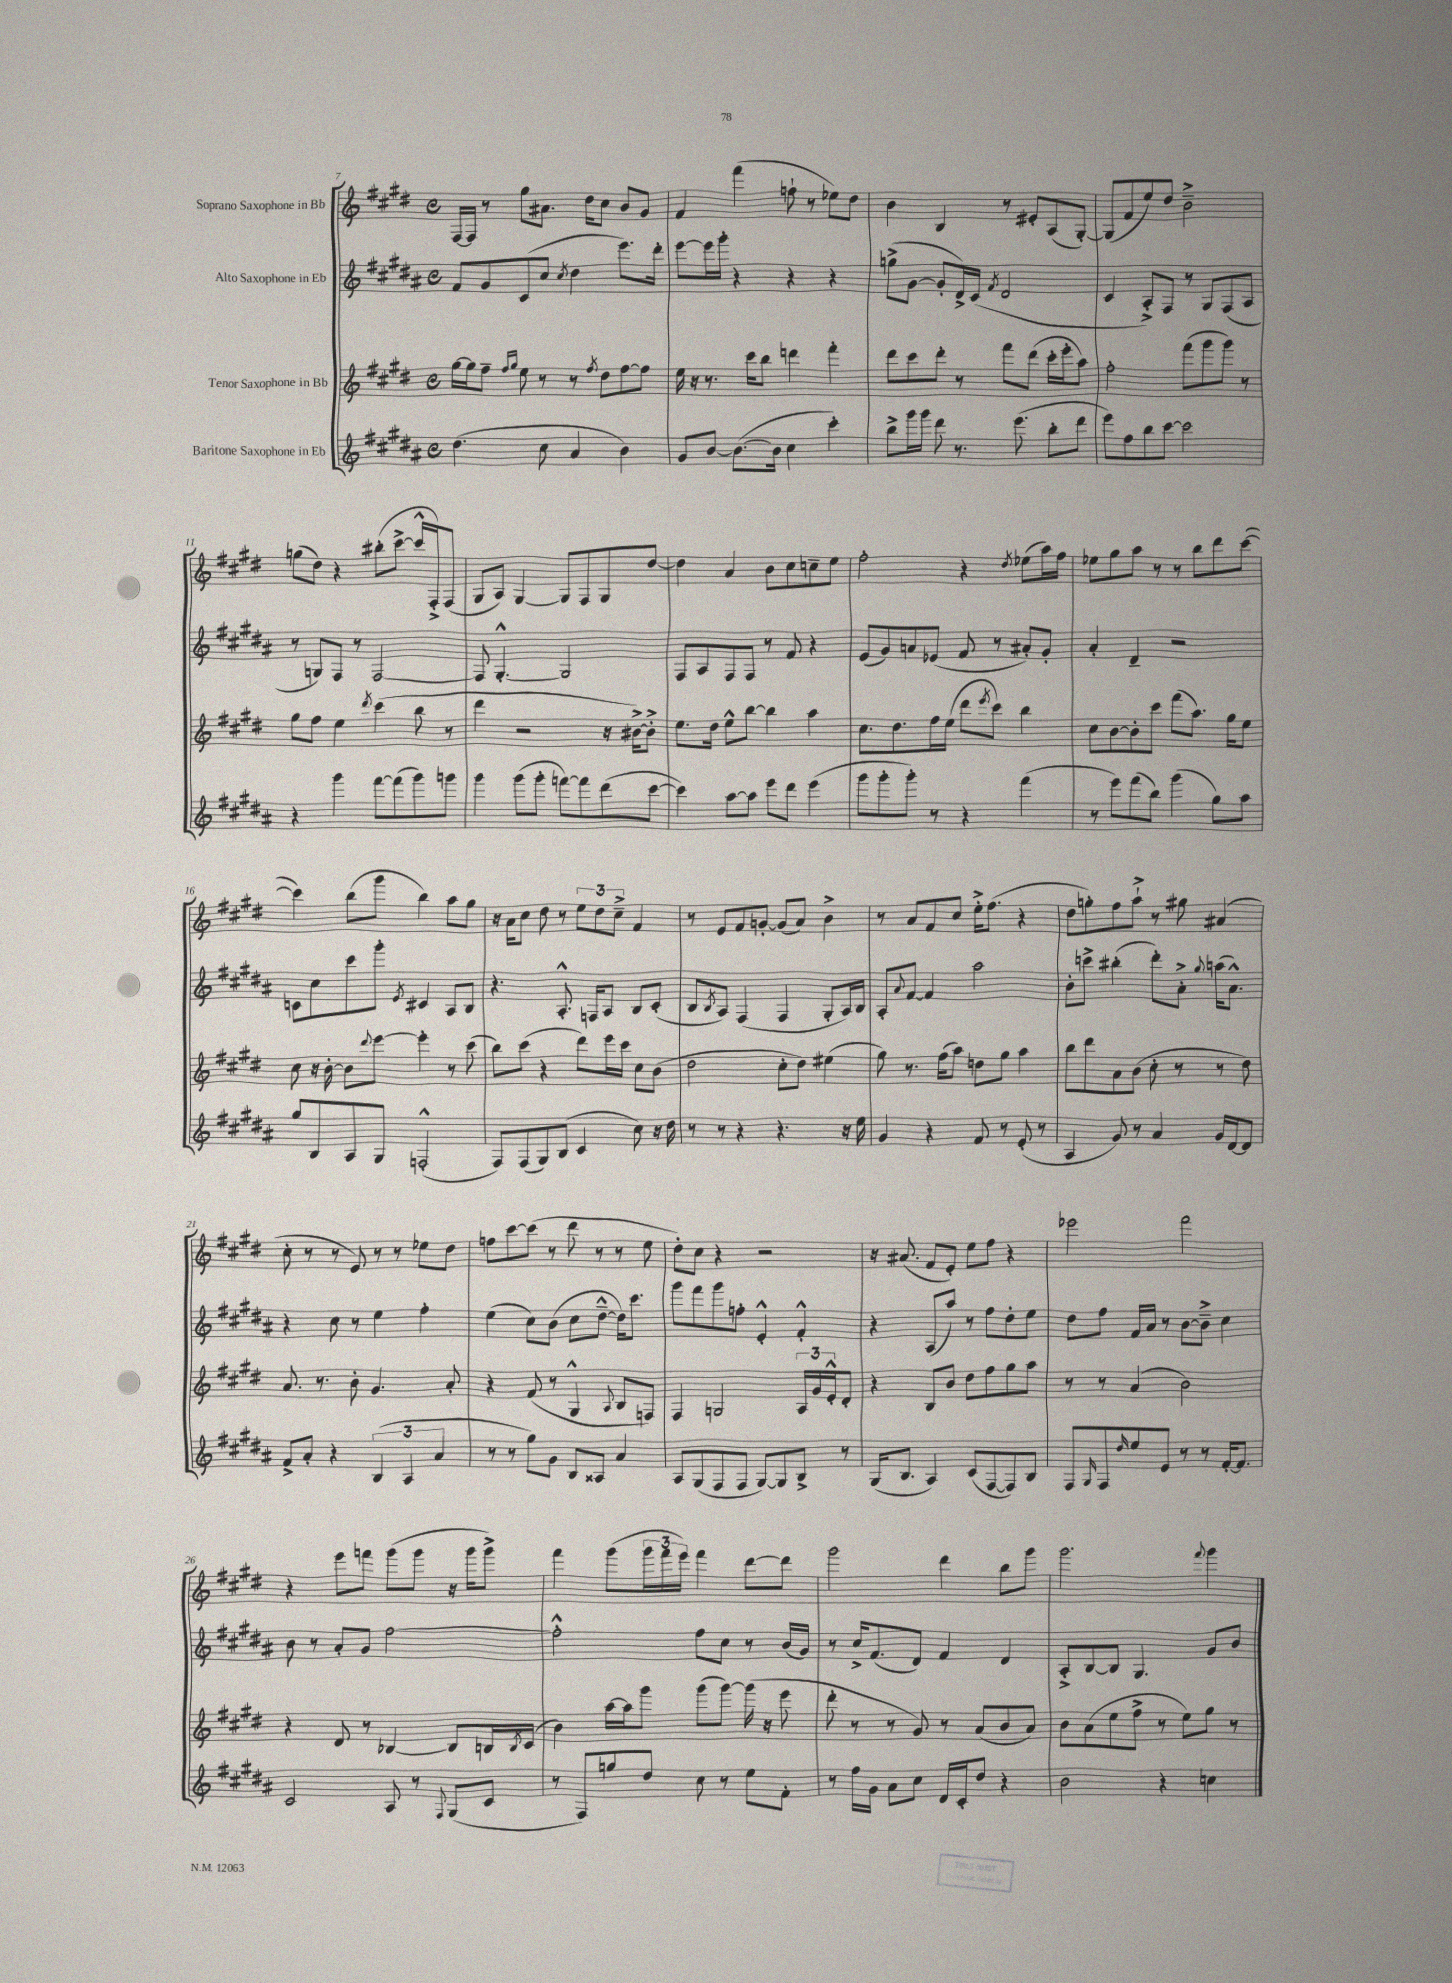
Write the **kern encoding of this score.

**kern	**kern	**kern	**kern
*staff4	*staff3	*staff2	*staff1
*clefG2	*clefG2	*clefG2	*clefG2
*k[f#c#g#d#a#]	*k[f#c#g#d#]	*k[f#c#g#d#a#]	*k[f#c#g#d#]
*M4/4	*M4/4	*M4/4	*M4/4
*met(c)	*met(c)	*met(c)	*met(c)
(4.dd#	[16gg#	8f#	[16F#
.	16gg#]	.	16F#]
.	8ff#~	8g#	8r
.	16qqff#	.	.
.	16qqgg#	.	.
.	8ee	(8c#	8gg#
8cc#	8r	8cc#	8.a#
.	.	8qcc#	.
4a#	8r	4dd#	.
.	.	.	16dd#
.	8qff#	.	.
.	8dd#	.	8cc#
4b)	[8ff#	8.eee)	8b
.	8ff#]	.	8g#
.	.	16ddd#'	.
=	=	=	=
8g#	16ee	[8eee	4f#
.	16r	.	.
[8b	8.r	16eee]	.
.	.	16ggg#'	.
(8.b_	.	4r	(4fff#
.	16ccc#	.	.
.	8bb	.	.
16b]	.	.	.
4cc#	4ddd	4r	8ff`
.	.	.	8r
4ccc#')	4fff#'	4r	8ee-)
.	.	.	8dd#
=	=	=	=
8bb^	8ddd#	(8gg^	4b
16ggg#	8ccc#	[8g#	.
16ggg#	.	.	.
8ddd#	8ddd#'	8g#']	4B
8.r	8r	16d#^)	.
.	.	(16c#	.
.	.	8qf#	.
.	8fff#	2d#	8r
(8.eee	.	.	.
.	(8ddd#	.	8e#'
8bb'	16ccc#'	.	(8A
.	16eee'	.	.
8ddd#	8aa)	.	[8G#')
=	=	=	=
8eee)	2ff#'	4c#	(8G#]
8ff#	.	.	8f#
8bb	.	8A#'^)	8ee)
[8ccc#	.	8F#	8dd#
2ccc#]	(8fff#	8r	2b~^
.	8ggg#	8G#	.
.	8ggg#)	(8F#	.
.	8r	8A#	.
=	=	=	=
4r	8gg#	8r	(8gg
.	8ff#	8G)	8dd#)
4ggg#	4ee	8F#	4r
.	.	8r	.
.	8qddd#	.	.
[8fff#	(4ccc#	[2F#	(8bb#'
(8fff#]	.	.	[8ccc#^
8ggg#)	8bb	.	16ccc#^^]
.	.	.	16F#'^)
8ggg	8r	.	(8F#
=	=	=	=
4ggg#	4ddd#	8F#]	8G#
.	.	[4.G#'^^	8A)
(8ggg#	2r	.	[4G#
8ggg#'	.	.	.
[8fff)	.	2G#]	8G#]
8fff]	.	.	8F#
(8ddd#	16r	.	8G#
.	[16b#^)	.	.
[8ccc#	8b#'^]	.	[8dd#
=	=	=	=
4ccc#])	8.ee	8F#	4dd#]
.	.	8A#	.
.	16dd#	.	.
[8aa#	8ee^^	8F#	4a
8aa#]	[8bb	8F#	.
8eee	4bb]	8r	8b
8ddd#	.	8f#	8cc#
(4eee	4aa	4r	8cc~
.	.	.	8ee
=	=	=	=
8ggg#	8.cc#	(8e	2ff#'
8ggg#'	.	8g#)	.
.	8.dd#	.	.
8ggg#')	.	8a	.
8r	16ff#	(8e-	.
.	(16ee	.	.
4r	8ddd#	8f#	4r
.	8qeee	.	.
.	8ccc#)	8r	.
.	.	.	8qdd#
(4fff#	4bb	8a#')	(8ee-
.	.	8g#'	16aa)
.	.	.	16ff#
=	=	=	=
8r	8cc#	4a#'	8ee-
8eee)	[8b	.	8gg#
(8fff#	8b']	4d#~	8aa
8bb)	8ccc#	.	8r
(4ggg#	(8fff#	2r	8r
.	8.aa)	.	8bb
8gg#)	.	.	8ddd#
.	16gg#	.	.
8aa#	8ee	.	([8ccc#
=	=	=	=
8gg#	8cc#	8c	4ccc#])
8B	16r	8cc#	.
.	[16b'	.	.
8A#	8b]	8ccc#	(8bb
.	8qqddd#	.	.
8G#	[8eee	8ggg#'	8ggg#
.	.	8qe	.
(2F'^^	4eee']	4c#	4bb)
.	8r	8A#	8aa
.	(8ccc#	8B	8gg#
=	=	=	=
8F#)	8bb)	4.r	16r
.	.	.	16a
(8F#	(8ccc#	.	8cc#
8G#)	4r	.	8dd#
(8B	.	8.A#'^^	8r
4c#	8ddd#)	.	12ee
.	.	16F	.
.	.	.	12dd#
.	16eee	8A#	.
.	.	.	12cc#~^
.	16ccc#	.	.
8cc#)	8cc#	8B	4f#
16r	(8b	(8c#'	.
16dd#	.	.	.
=	=	=	=
8r	2dd#	8B	8r
.	.	8qB	.
8r	.	8A#)	8e
4r	.	(4F#	8f#
.	.	.	[8g'
4.r	8cc#'	4F#	(8g]
.	8dd#)	.	8a)
.	(4ee#	8G#'	4b^
16r	.	16A#)	.
16ee	.	16B	.
=	=	=	=
4g#	8gg#)	8A#'	8r
.	.	8qqa#	.
.	8.r	[8f#	8a
4r	.	4f#]	8f#
.	(16ff#	.	.
.	8aa)	.	8cc#
8f#	8dd	2aa#	16ee'^
.	.	.	(8.ff#
8r	8gg#	.	.
(8e'	4aa	.	4r
8r	.	.	.
=	=	=	=
4A#	8bb	8b'	8dd#
.	8ddd#	8ccc^	8gg')
8g#)	8a	(4bb#'	8ff#
8r	(8b	.	8aa`^
4a#	8cc#'	8ddd#')	8r
.	8r	8a#'^	8gg#
.	.	8qqgg#	.
16g#	8r	(16aa	(4a#
[16d#	.	8.a#^^)	.
8d#]	8dd#)	.	.
=	=	=	=
8f#^	8.a	4r	8cc#'
8a#'	.	.	8r
.	8.r	.	.
4r	.	8cc#	8r
.	8b'	8r	8e)
(6B	4.g#	4ee	8r
.	.	.	8r
6A#	.	.	.
.	.	4ff#'	8ee-
6a#	.	.	.
.	8a'	.	8dd#
=	=	=	=
8r	4r	(4ee	8ff
8r	.	.	[8ccc#
8gg#)	(8f#	8cc#)	(8ccc#]
8g#	8r	(8b	8r
8B	4G#^^	8cc#	8ddd#
8A##	.	[8dd#~^^	8r
.	8qqA	.	.
4a#	8B	16dd#])	8r
.	.	8.ccc#	.
.	8F)	.	8ee
=	=	=	=
8A#	4F#	8ggg#	8dd#')
(8G#	.	8fff#	8cc#
8F#	2G	8ggg#	4r
8F#	.	8ff'	.
[8G#)	.	4e'^^	2r
8G#]	.	.	.
8B^	24A	4f#'^^	.
.	24g#	.	.
.	24e'^^	.	.
8r	8d#'	.	.
=	=	=	=
(16G#	4r	4r	16r
8.B	.	.	(8.a#
4A#)	8B	(8A#	8f#
.	8b	8aa#)	8e')
(8c#	8dd#	8r	8ee
[8F#	8ff#	8ff#	8ff#
8F#])	8gg#	8dd#'	4r
8B	8aa	8ee	.
=	=	=	=
8F#	8r	8dd#	2eee-
16qqG#	.	.	.
8F#	8r	8ff#	.
16qqdd#	.	.	.
8ee	(4a	16f#	.
.	.	16a#	.
8e	.	8r	.
8r	2b)	[8b	2fff#
8r	.	8b~^]	.
[16f#'	.	4cc#	.
8.f#]	.	.	.
=	=	=	=
2c#	4r	8b	4r
.	.	8r	.
.	8d#	8a#'	8eee
.	8r	8g#	8fff
8A#	[4B-	[2ff#	(8ggg#
8r	.	.	8ggg#
8qqF#	.	.	.
(8G#	8B-]	.	16r
.	.	.	16ggg#
8c#	16B	.	8ggg#^)
.	8qB	.	.
.	(16c#	.	.
=	=	=	=
8r	4b)	2ff#'^^]	4fff#
8F#)	.	.	.
8gg	[16aa	.	(8ggg#
.	16aa]	.	.
8dd#	8ggg#	.	24ggg#
.	.	.	24fff#
.	.	.	24eee)
8cc#	(8ggg#	8ff#	4fff#
8r	[8ggg#)	8cc#	.
8ee	(16ggg#]	8r	[8ddd#
.	16r	.	.
8f#'	8eee	(16b	8ddd#]
.	.	16g#)	.
=	=	=	=
8r	8ddd#'	8r	2ggg#
16ff#	8r	16cc#^	.
16g#	.	(8.f#	.
8a#	8r	.	.
8cc#	8g#)	8d#)	.
16d#	8r	4f#	4ddd#
16c#'	.	.	.
8dd#	(8a	.	.
4r	8b	4d#	8bb
.	8a)	.	8ggg#
=	=	=	=
2b	8b	8A#'^	2.ggg#
.	(8a	[8B	.
.	8ee	8B]	.
.	8ff#^	4.G#	.
4r	8r	.	.
.	8ee)	.	.
.	.	.	8qqfff#
4cc	8gg#	8g#	4ggg#
.	8r	8b	.
==	==	==	==
*-	*-	*-	*-
